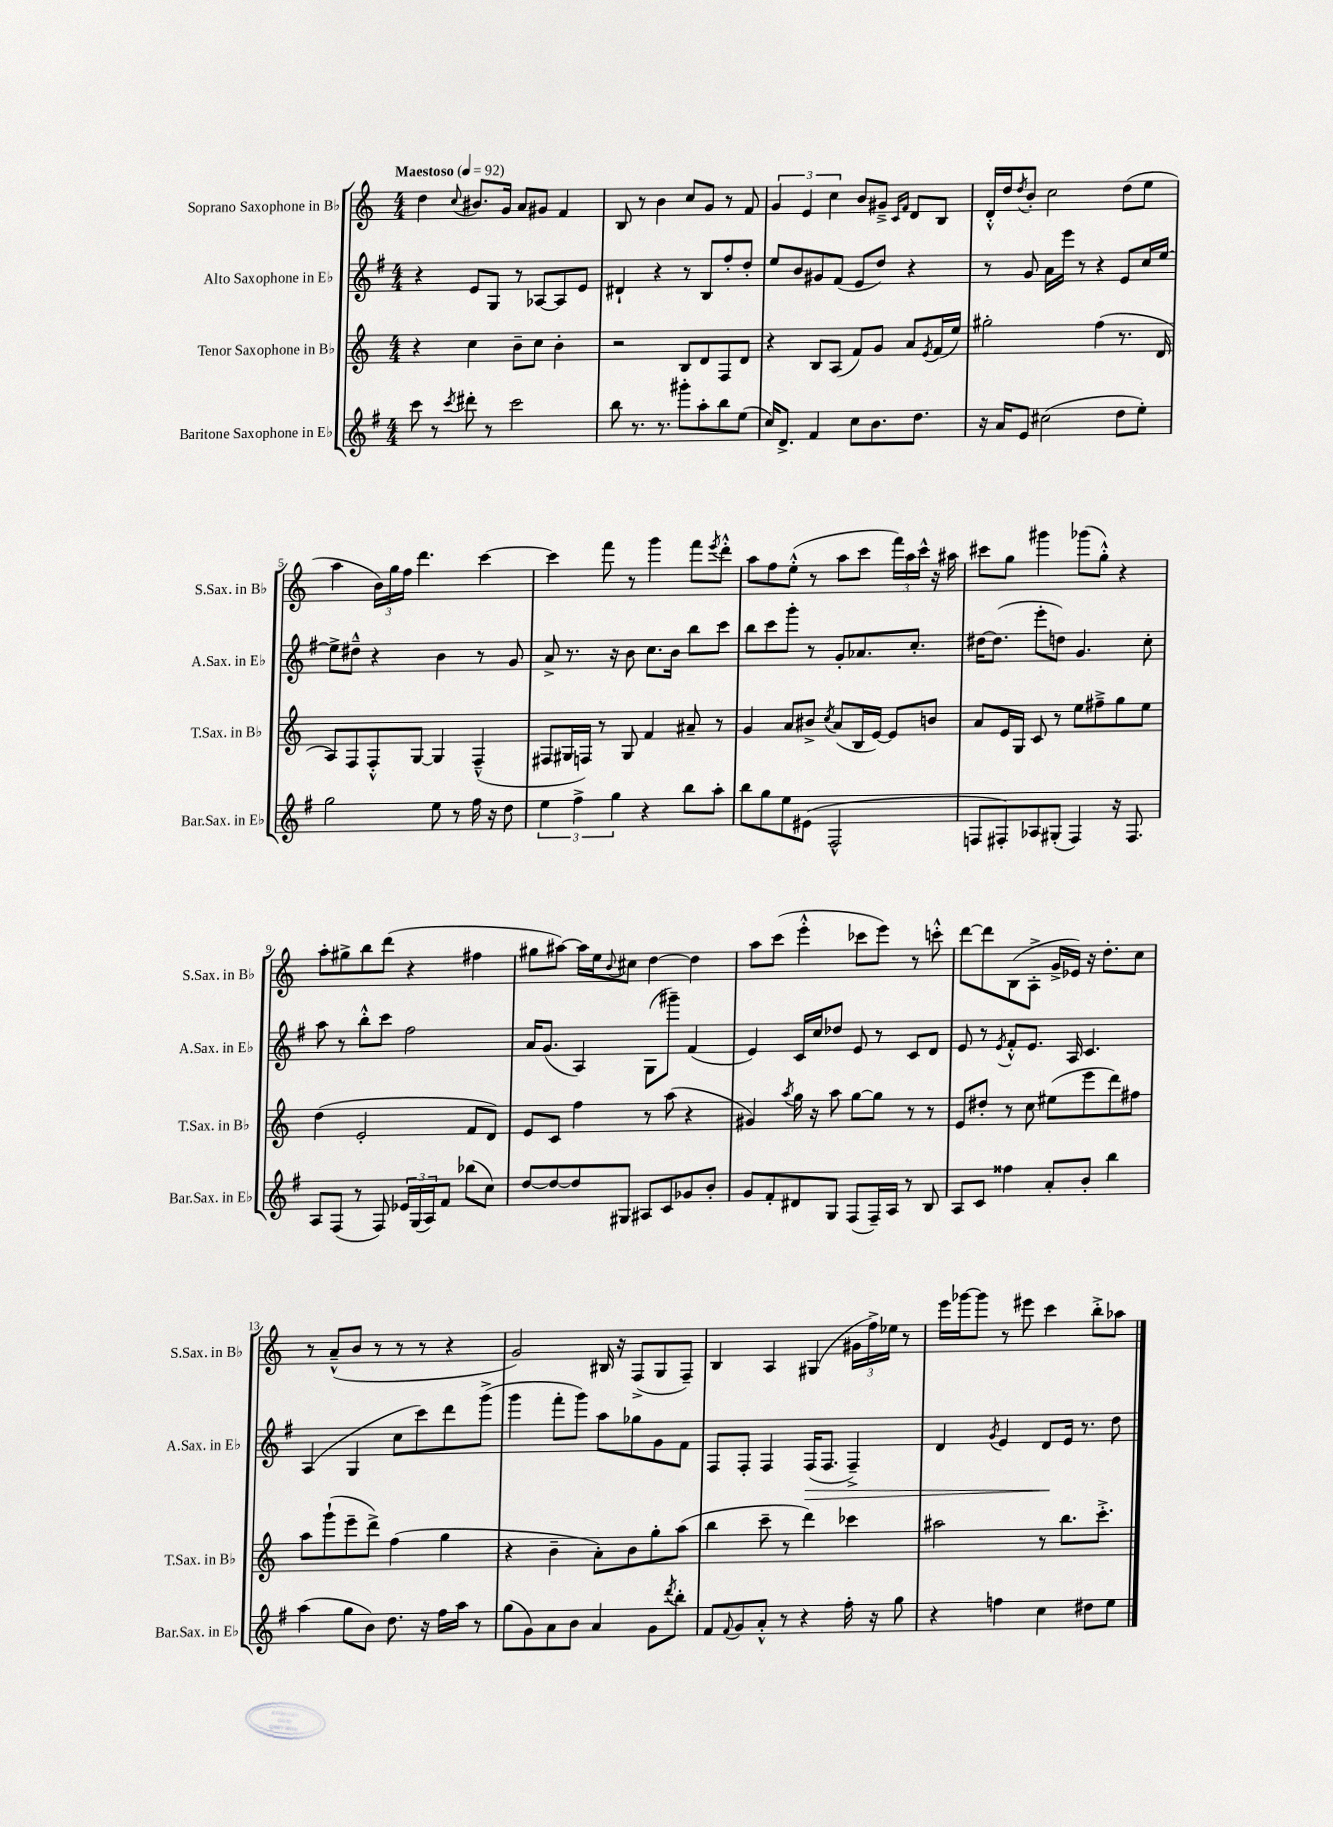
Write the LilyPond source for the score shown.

<<
\new StaffGroup <<
\new Staff = "s0" \with { instrumentName = "Soprano Saxophone in Bb" shortInstrumentName = "S.Sax. in Bb" } {
    \clef treble \key c \major \numericTimeSignature \time 4/4 \tempo "Maestoso" 4 = 92
    d''4 \appoggiatura { c''8 } bis'8. g'16 a'8 gis'8 f'4 |
    b8 r8 b'4 c''8 g'8 r8 f'8 |
    \tuplet 3/2 { g'4 e'4 c''4 } b'8 gis'8---> \grace { c'16 f'16 } d'8 b8 |
    d'16-.-^ d''16 \acciaccatura { d''8 } b'8-. c''2 d''8( e''8 |
    a''4 \tuplet 3/2 { b'16) g''16 f''16 } d'''4. c'''4~ |
    c'''4 f'''8 r8 g'''4 f'''8 \acciaccatura { e'''8 } d'''8-.-^ |
    a''8 f''8 e''8-.-^( r8 a''8 c'''8 \tuplet 3/2 { f'''16) a''16 c'''16-^ } r16 ais''16 |
    cis'''8 g''8 gis'''4 ges'''8( g''8-.-^) r4 |
    a''8-. gis''8-> b''8 d'''8( r4 fis''4 |
    gis''8 ais''8~) ais''16 e''16 \appoggiatura { b'8 } cis''8 d''4~ d''4 |
    a''8 c'''8( e'''4-.-^ ces'''8 e'''8) r8 c'''8-.-^ |
    d'''8~ d'''8 b8( a8-.-> g'16-> ees'16) r16 d''8.-. c''8 |
    r8 a'8---^( b'8 r8 r8 r8 r4 |
    g'2) bis16 r16 f8->( g8 f8--) |
    b4 a4 gis4( \tuplet 3/2 { gis'16 f''16->) ees''16 } r8 |
    e'''16 ges'''16~ ges'''8 r8 eis'''8 c'''4 b''8-.-> aes''8 \bar "|." |
}
\new Staff = "s1" \with { instrumentName = "Alto Saxophone in Eb" shortInstrumentName = "A.Sax. in Eb" } {
    \clef treble \key g \major \numericTimeSignature \time 4/4
    r4 e'8 g8 r8 aes8~ aes8 e'8 |
    dis'4-! r4 r8 b8 fis''8-. d''8-. |
    e''8 b'8 gis'8 fis'8( e'8 d''8) r4 |
    r8 g'8 a'16 e'''16 r8 r4 e'8 c''16 e''16~ |
    e''8-> dis''8---^ r4 b'4 r8 g'8 |
    a'8-> r8. r16 b'8 c''8. b'16 b''8 c'''8 |
    b''8 c'''8 g'''8-. r8 g'8-. aes'8. c''8.-. |
    dis''16~ dis''8.( e'''8-. d''8) g'4. c''8-. |
    a''8 r8 b''8-.-^ c'''8 fis''2 |
    a'16 g'8.( a4) g8( gis'''8--) fis'4( |
    e'4) c'16 c''16 des''8 e'8 r8 c'8 d'8 |
    e'8 r8 \acciaccatura { e'8 } fis'8-.-^ e'8. a16 c'4. |
    a4( g4 c''8 c'''8) d'''8 g'''8->( |
    g'''4 fis'''8-. g'''8) a''8 ges''8 g'8 fis'8 |
    fis8 fis8-. fis4 fis16\>( fis8. fis4--->) |
    d'4 \acciaccatura { g'8 } e'4 d'8\! e'16 r8. d''8 \bar "|." |
}
\new Staff = "s2" \with { instrumentName = "Tenor Saxophone in Bb" shortInstrumentName = "T.Sax. in Bb" } {
    \clef treble \key c \major \numericTimeSignature \time 4/4
    r4 c''4 b'8-- c''8 b'4-. |
    r2 b8 d'8 f8 d'8 |
    r4 b8 a8( f'8) g'8 a'8 \acciaccatura { e'8 } f'16( e''16) |
    gis''2-. f''4( r8. d'16 |
    a8) f8 f8-.-^ g8~ g4 f4---^( |
    fis8 gis16 f16) r8 gis8 f'4 ais'8-- r8 |
    g'4 a'8 bis'8-> \acciaccatura { c''8 } a'8( b16 e'16~) e'8 b'8 |
    a'8 e'16 g16 c'8 r8 e''8 fis''8---> g''8 e''8 |
    d''4( e'2-. f'8 d'8) |
    e'8 c'8 f''4 r8 a''8( r4 |
    gis'4) \acciaccatura { a''8 } g''16 r16 a''8 g''8~ g''8 r8 r8 |
    e'8 dis''8-. r8 c''8 eis''8( e'''8 d'''8) fis''8 |
    a''8 g'''8-!( e'''8-- d'''8->) f''4( g''4 |
    r4 b'4-- a'8-.) b'8 g''8-. a''8( |
    b''4 c'''8-- r8 d'''4) ces'''4 |
    ais''2 r8 b''8. c'''8.-.-> \bar "|." |
}
\new Staff = "s3" \with { instrumentName = "Baritone Saxophone in Eb" shortInstrumentName = "Bar.Sax. in Eb" } {
    \clef treble \key g \major \numericTimeSignature \time 4/4
    c'''8 r8 \acciaccatura { c'''8 } dis'''8-. r8 c'''2 |
    b''8 r8. r8. gis'''8-. a''8-. b''8 e''8( |
    c''16) d'8.-> fis'4 c''8 b'8. d''8. |
    r16 a'16 e'8 cis''2( d''8 e''8-.) |
    g''2 e''8 r8 fis''16 r16 d''8 |
    \tuplet 3/2 { e''4 fis''4-> g''4 } r4 b''8 a''8-. |
    b''8 g''8 e''8 eis'8( fis2-^ |
    f8 fis8-.) aes8 gis8-.( fis4) r16 fis8. |
    a8 fis8( r8 fis8) \tuplet 3/2 { ees'16 g16( a16) } fis'8 bes''8( c''8) |
    d''8~ d''8~ d''8 gis8 ais8 c'8 ges'8 b'8-. |
    g'8 fis'8-. dis'8 g8 fis8( fis16--) a16 r8 b8 |
    a8 c'8 fisis''4 a'8-. b'8-. b''4 |
    a''4( g''8 b'8) d''8. r16 fis''16 a''16 r8 |
    g''8( g'8) a'8 b'8 a'4 g'8 \acciaccatura { d'''8 } b''8-. |
    fis'8 \appoggiatura { fis'8 } g'8 a'8-.-^ r8 r4 fis''16-. r16 g''8 |
    r4 f''4 c''4 dis''8 e''8 \bar "|." |
}
>>
>>
